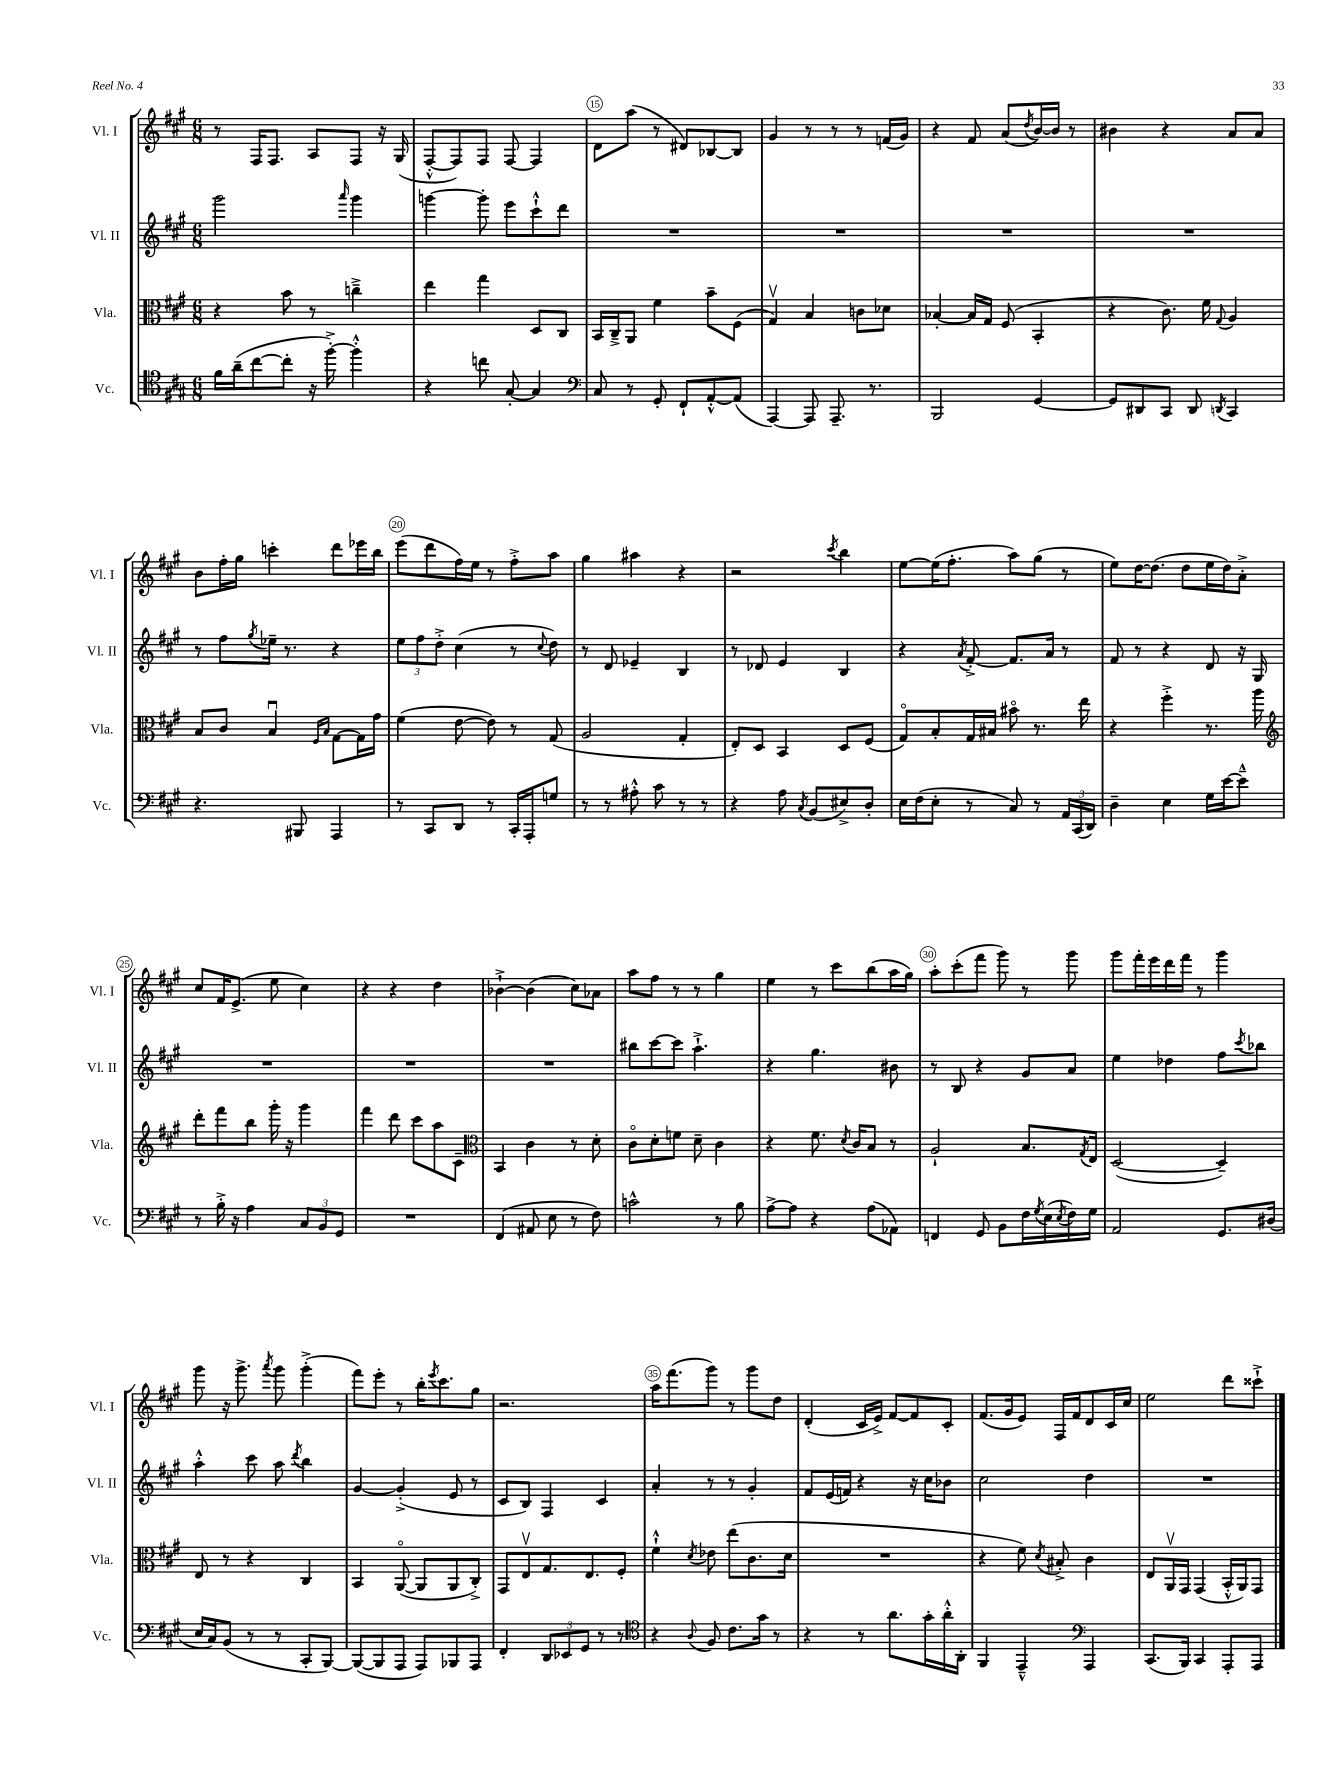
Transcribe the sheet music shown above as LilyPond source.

<<
\new StaffGroup <<
\new Staff = "s0" \with { instrumentName = "Vl. I" shortInstrumentName = "Vl. I" } {
    \clef treble \key a \major \numericTimeSignature \time 6/8
    r8 fis16 fis8. a8 fis8 r16 gis16( |
    fis8~-.-^ fis8) fis8 fis8~ fis4 |
    d'8 a''8( r8 dis'8) bes8~ bes8 |
    gis'4 r8 r8 r8 f'16( gis'16) |
    r4 fis'8 a'8( \acciaccatura { d''8 } b'16~) b'16 r8 |
    bis'4 r4 a'8 a'8 |
    b'8 fis''16-. gis''16 c'''4-. d'''8 ees'''16 b''16 |
    e'''8( d'''8 fis''16) e''16 r8 fis''8-.-> a''8 |
    gis''4 ais''4 r4 |
    r2 \acciaccatura { cis'''8 } b''4 |
    e''8~ e''16( fis''8.-. a''8) gis''8( r8 |
    e''8) d''16~ d''8.( d''8 e''16 d''16) a'8-.-> |
    cis''8 fis'16 e'8.->( e''8 cis''4) |
    r4 r4 d''4 |
    bes'4~-!-> bes'4( cis''8) aes'8 |
    a''8 fis''8 r8 r8 gis''4 |
    e''4 r8 cis'''8 b''8( a''16 gis''16) |
    a''8-. cis'''8-.( fis'''8 gis'''8) r8 gis'''8 |
    gis'''8 fis'''16-. e'''16 d'''16 fis'''16 r8 gis'''4 |
    gis'''8 r16 gis'''8.-> \acciaccatura { a'''8 } gis'''8 gis'''4-.->( |
    fis'''8) e'''8-. r8 b''16-. \acciaccatura { e'''8 } cis'''8. gis''8 |
    r2. |
    a''16 fis'''8.( gis'''8) r8 gis'''8 d''8 |
    d'4-.( cis'16 e'16->) fis'8~ fis'8 cis'8-. |
    fis'8.( gis'16 e'8) fis16 fis'16 d'8 cis'16 cis''16 |
    e''2 d'''8 cisis'''8-!-> \bar "|." |
}
\new Staff = "s1" \with { instrumentName = "Vl. II" shortInstrumentName = "Vl. II" } {
    \clef treble \key a \major \numericTimeSignature \time 6/8
    gis'''2 \grace { a'''16 } gis'''4 |
    g'''4~ g'''8-. e'''8 cis'''8-!-^ d'''8 |
    R2. |
    R2. |
    R2. |
    R2. |
    r8 fis''8 \acciaccatura { gis''8 } ees''16-- r8. r4 |
    \tuplet 3/2 { e''8 fis''8 d''8-.-> } cis''4( r8 \appoggiatura { cis''8 } d''8) |
    r8 d'8 ees'4-- b4 |
    r8 des'8 e'4 b4 |
    r4 \acciaccatura { a'8 } fis'8~-.-> fis'8. a'16 r8 |
    fis'8 r8 r4 d'8 r16 gis16 |
    R2. |
    R2. |
    R2. |
    bis''8 cis'''8~ cis'''8 a''4.-!-> |
    r4 gis''4. bis'8 |
    r8 b8 r4 gis'8 a'8 |
    e''4 des''4 fis''8 \acciaccatura { cis'''8 } bes''8 |
    a''4-.-^ cis'''8 a''8 \acciaccatura { d'''8 } b''4 |
    gis'4~ gis'4-.->( e'8 r8 |
    cis'8 b8) fis4 cis'4 |
    a'4-. r8 r8 gis'4-. |
    fis'8 e'16( f'16) r4 r16 cis''16 bes'8 |
    cis''2 d''4 |
    R2. \bar "|." |
}
\new Staff = "s2" \with { instrumentName = "Vla." shortInstrumentName = "Vla." } {
    \clef alto \key a \major \numericTimeSignature \time 6/8
    r4 b'8 r8 c''4---> |
    e''4 gis''4 d8 cis8 |
    b,16 cis16---> a,8 fis'4 b'8-- fis8( |
    gis4\upbow) b4 c'8 des'8 |
    bes4~-. bes16 gis16 fis8( b,4-. |
    r4 cis'8.) fis'16 \appoggiatura { gis8 } a4 |
    b8 cis'8 b4\downbow \grace { fis16 b16 } gis8~ gis16 gis'16 |
    fis'4( e'8~ e'8) r8 gis8( |
    a2 gis4-. |
    e8-.) d8 b,4 d8 fis8( |
    gis8\flageolet) b8-. gis16 bis16 bis'8\flageolet r8. e''16 |
    r4 fis''4-.-> r8. a''16 |
    \clef treble d'''8-. fis'''8 b''8 gis'''16-. r16 gis'''4 |
    fis'''4 d'''8 cis'''8 a''8 cis'8-- |
    \clef alto b,4 cis'4 r8 d'8-. |
    cis'8\flageolet d'8-. f'8 d'8-- cis'4 |
    r4 fis'8. \acciaccatura { d'8 } cis'16 b8 r8 |
    a2-! b8. \acciaccatura { gis8 } e16 |
    d2~( d4--) |
    e8 r8 r4 cis4 |
    b,4 a,8~\flageolet( a,8 a,8 cis8-.->) |
    gis,8 e8\upbow gis8. e8. fis8-. |
    fis'4-!-^ \acciaccatura { d'8 } ees'8 e''8( cis'8. d'16 |
    R2. |
    r4 fis'8) \acciaccatura { d'8 } bis8-.-> cis'4 |
    e8 a,16\upbow gis,16 gis,4( b,16-.-^ a,16) gis,8 \bar "|." |
}
\new Staff = "s3" \with { instrumentName = "Vc." shortInstrumentName = "Vc." } {
    \clef tenor \key a \major \numericTimeSignature \time 6/8
    fis'16 a'16--( cis''8~ cis''8-. r16 fis''16~-.->) fis''4-.-^ |
    r4 c''8 gis8~-. gis4 |
    \clef bass cis8 r8 gis,8-. fis,8-! a,8~-.-^ a,8( |
    a,,4~) a,,8 a,,8.-- r8. |
    b,,2 gis,4~ |
    gis,8 dis,8 cis,8 dis,8 \acciaccatura { d,8 } cis,4 |
    r4. bis,,8 a,,4 |
    r8 cis,8 d,8 r8 cis,16-. a,,16-. g8 |
    r8 r8 ais8-.-^ cis'8 r8 r8 |
    r4 a8 \acciaccatura { cis8 } b,8( eis8->) d8-. |
    e16 fis16( e8-. r8 cis8) r8 \tuplet 3/2 { a,16 cis,16( d,16) } |
    d4-- e4 gis16 e'16~ e'8---^ |
    r8 b16-.-> r16 a4 \tuplet 3/2 { cis8 b,8 gis,8 } |
    R2. |
    fis,4( ais,8 e8 r8 fis8) |
    c'2-^ r8 b8 |
    a8~-> a8 r4 a8( aes,8) |
    f,4 gis,8 b,8 fis16 \acciaccatura { gis8 } e16( \acciaccatura { e8 } fis16) gis16 |
    a,2 gis,8. dis16( |
    e16 cis16) b,8( r8 r8 cis,8-. b,,8~) |
    b,,8~( b,,8 a,,8 a,,8) bes,,8 a,,8 |
    fis,4-. \tuplet 3/2 { d,8 ees,8 gis,8 } r8 r8 |
    \clef tenor r4 \appoggiatura { a8 } fis8 cis'8. gis'16 r8 |
    r4 r8 a'8. gis'16-. a'16-.-^ a,16-. |
    fis,4 e,4---^ \clef bass a,,4 |
    cis,8.( b,,16) cis,4 a,,8-. a,,8 \bar "|." |
}
>>
>>
\layout { \context { \Score currentBarNumber = #13 \override BarNumber.break-visibility = ##(#f #t #t) barNumberVisibility = #(every-nth-bar-number-visible 5) \override BarNumber.stencil = #(make-stencil-circler 0.1 0.3 ly:text-interface::print) } }
